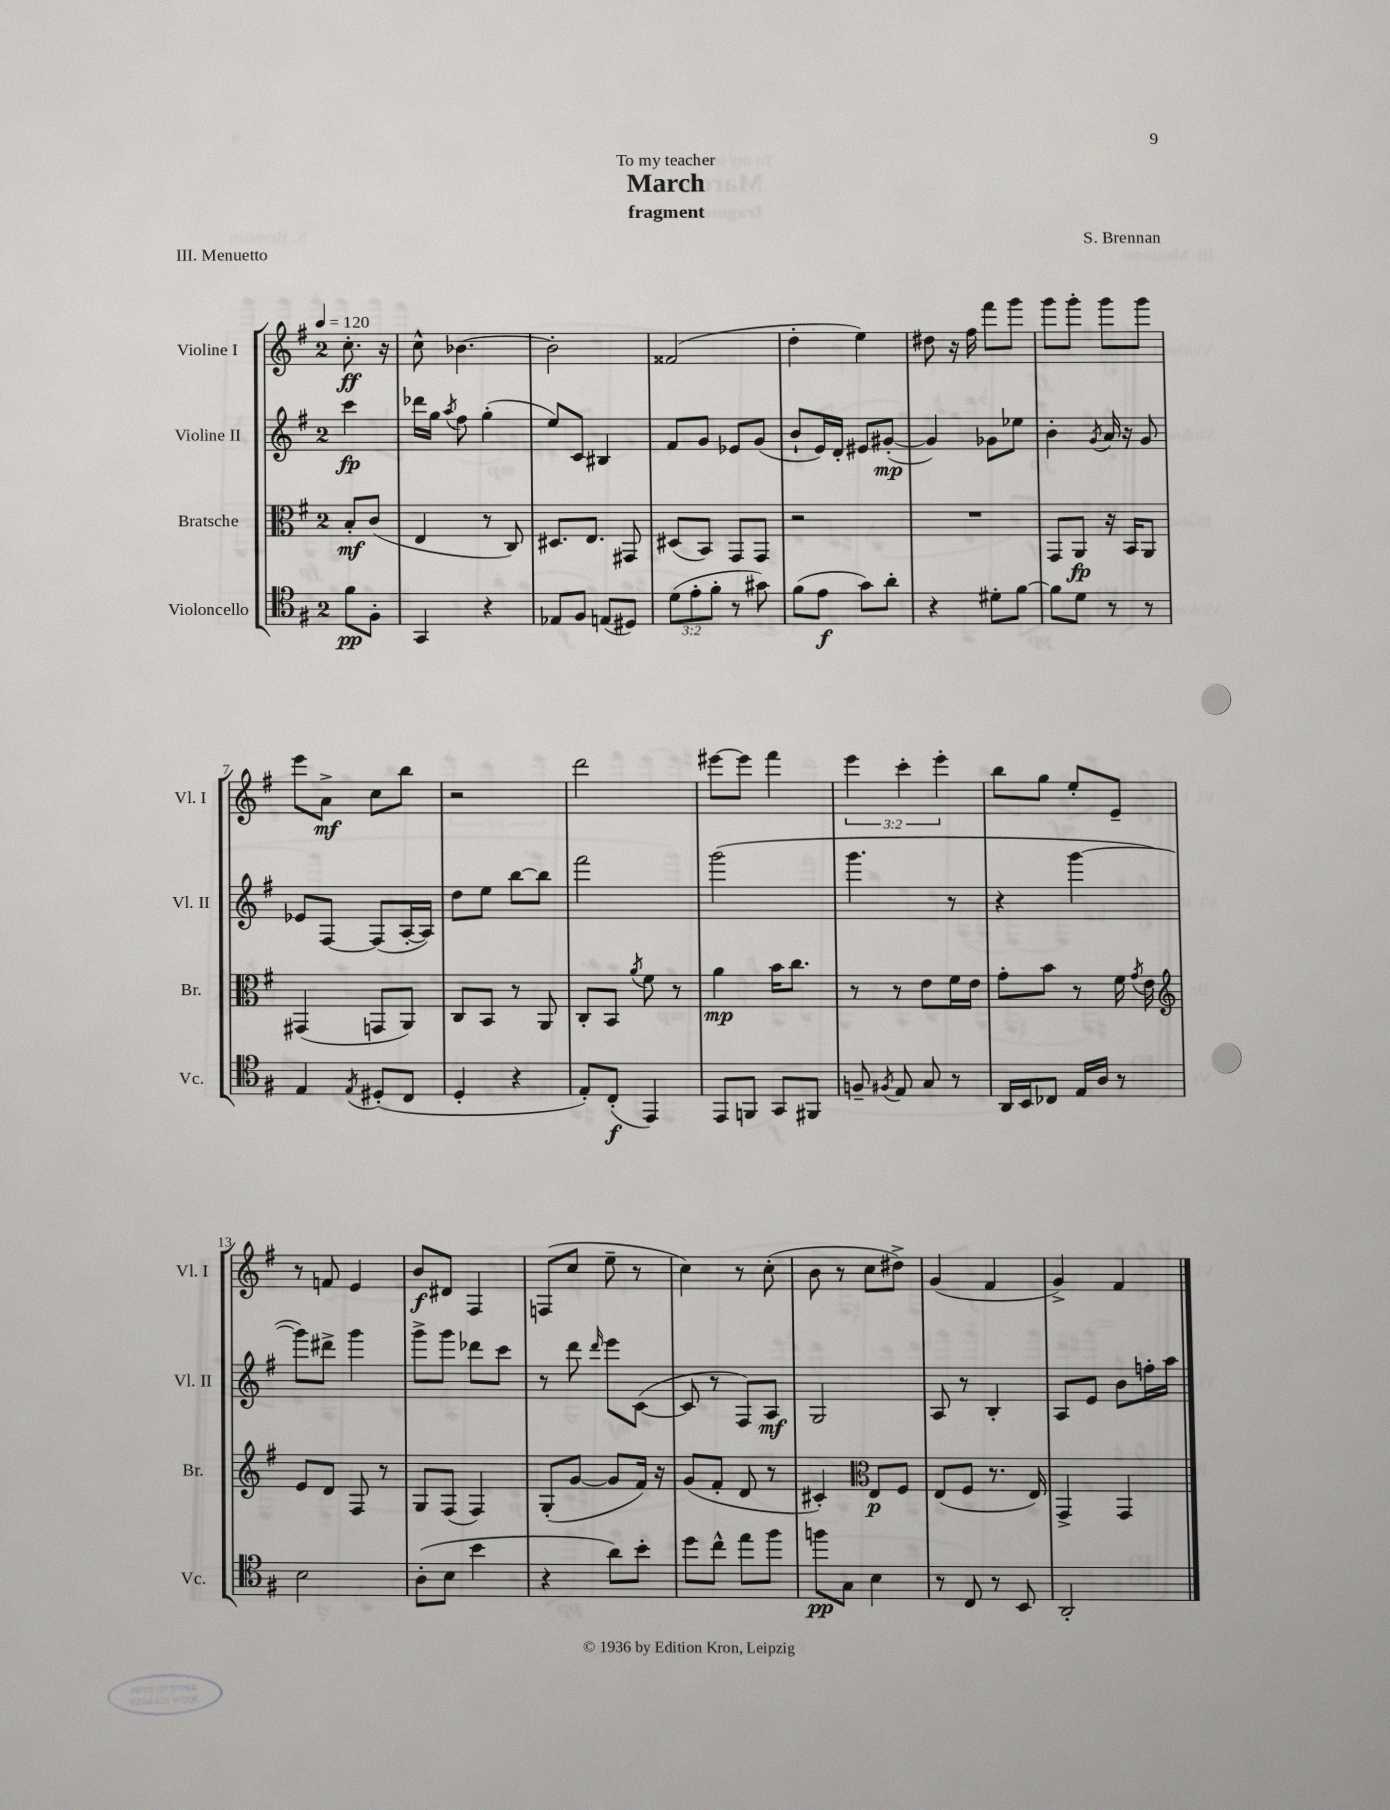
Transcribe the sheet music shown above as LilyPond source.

\header { title = "March" composer = "S. Brennan" subtitle = "fragment" dedication = "To my teacher" piece = "III. Menuetto" }
<<
\new StaffGroup <<
\new Staff = "s0" \with { instrumentName = "Violine I" shortInstrumentName = "Vl. I" } {
    \clef treble \key g \major \once \override Staff.TimeSignature.style = #'single-digit \time 2/4 \override Staff.TupletNumber.text = #tuplet-number::calc-fraction-text \partial 4 \tempo 4 = 120
    \autoBeamOff c''8.-.\ff r16 |
    c''8-^ bes'4.~ |
    bes'2-. |
    fisis'2( |
    d''4-. e''4) |
    dis''8 r16 fis''16 fis'''8[ g'''8] |
    g'''8[ g'''8]-. g'''8[ g'''8] |
    e'''8[ a'8]->\mf c''8[ b''8] |
    r2 |
    d'''2 |
    eis'''8[~ eis'''8] fis'''4 |
    \tuplet 3/2 { e'''4 c'''4-. e'''4-. } |
    b''8[ g''8] e''8[-. e'8]-- |
    r8 f'8 e'4 |
    b'8[\f dis'8] fis4 |
    f8[( c''8] e''8-- r8 |
    c''4) r8 c''8-.( |
    b'8 r8 c''8[ dis''8]->) |
    g'4( fis'4 |
    g'4->) fis'4 \bar "|." |
}
\new Staff = "s1" \with { instrumentName = "Violine II" shortInstrumentName = "Vl. II" } {
    \clef treble \key g \major \once \override Staff.TimeSignature.style = #'single-digit \time 2/4 \partial 4
    \autoBeamOff c'''4\fp |
    des'''16[ g''16] \acciaccatura { a''8 } fis''8 g''4-.( |
    e''8[) c'8] bis4 |
    fis'8[ g'8] ees'8[ g'8]( |
    b'8[-! e'16) d'16]-. eis'8[ gis'8]~-.\mp( |
    gis'4) ges'8[ ees''8] |
    b'4-. \acciaccatura { g'8 } a'16 r16 g'8 |
    ees'8[ fis8]~ fis8[( a16~-. a16]) |
    d''8[ e''8] b''8[~ b''8] |
    fis'''2 |
    g'''2( |
    g'''4. r8 |
    r4 g'''4~ |
    g'''8[) dis'''8]-> g'''4 |
    g'''8[-> g'''8] des'''8[ c'''8] |
    r8 d'''8 \grace { d'''16 } e'''8[ c'8]~( |
    c'8 r8 fis8[) a8]\mf |
    g2 |
    a8 r8 b4-. |
    a8[ e'8] b'8[ f''16-. a''16] \bar "|." |
}
\new Staff = "s2" \with { instrumentName = "Bratsche" shortInstrumentName = "Br." } {
    \clef alto \key g \major \once \override Staff.TimeSignature.style = #'single-digit \time 2/4 \partial 4
    \autoBeamOff b8[-.\mf c'8]( |
    e4 r8 c8) |
    dis8.[ e8.] gis,8 |
    dis8[( b,8]) g,8[ g,8] |
    r2 |
    R2 |
    g,8[ a,8]\fp r16 b,16[ a,8] |
    gis,4( g,8[ a,8]) |
    c8[ b,8] r8 a,8 |
    c8[-. b,8] \acciaccatura { a'8 } fis'8 r8 |
    a'4\mp b'16[ c''8.] |
    r8 r8 e'8[ fis'16 e'16] |
    g'8[-. b'8] r8 fis'16 \acciaccatura { g'8 } e'16 |
    \clef treble e'8[ d'8] fis8 r8 |
    g8[ fis8]( fis4) |
    g8[-.( g'8]~ g'8[ fis'16]) r16 |
    g'8[( fis'8]-. d'8 r8 |
    cis'4-.) \clef alto e8[\p fis8] |
    e8[( fis8] r8. e16) |
    g,4-> g,4 \bar "|." |
}
\new Staff = "s3" \with { instrumentName = "Violoncello" shortInstrumentName = "Vc." } {
    \clef tenor \key g \major \once \override Staff.TimeSignature.style = #'single-digit \time 2/4 \override Staff.TupletNumber.text = #tuplet-number::calc-fraction-text \partial 4
    \autoBeamOff fis'8[\pp fis8]-. |
    g,4 r4 |
    ees8[ fis8] e8[( dis8]) |
    \tuplet 3/2 { d'8[( e'8-. fis'8]-. } r8 gis'8) |
    fis'8[( e'8]\f g'8[) a'8]-. |
    r4 dis'8[-. fis'8]~ |
    fis'8[ d'8] r8 r8 |
    e4 \acciaccatura { e8 } dis8[-.( c8] |
    d4-. r4 |
    e8[-.) c8]-.\f( e,4) |
    e,8[ f,8] g,8[ fis,8] |
    f8-- \acciaccatura { fis8 } e8 g8 r8 |
    a,16[ b,16 ces8] e16[ a16] r8 |
    b2 |
    a8[-.( b8] b'4 |
    r4 a'8[) b'8]-. |
    d''8[ c''8]-^ e''8[ fis''8] |
    f''8[\pp g8] b4 |
    r8 c8 r8 b,8 |
    a,2-. \bar "|." |
}
>>
>>
